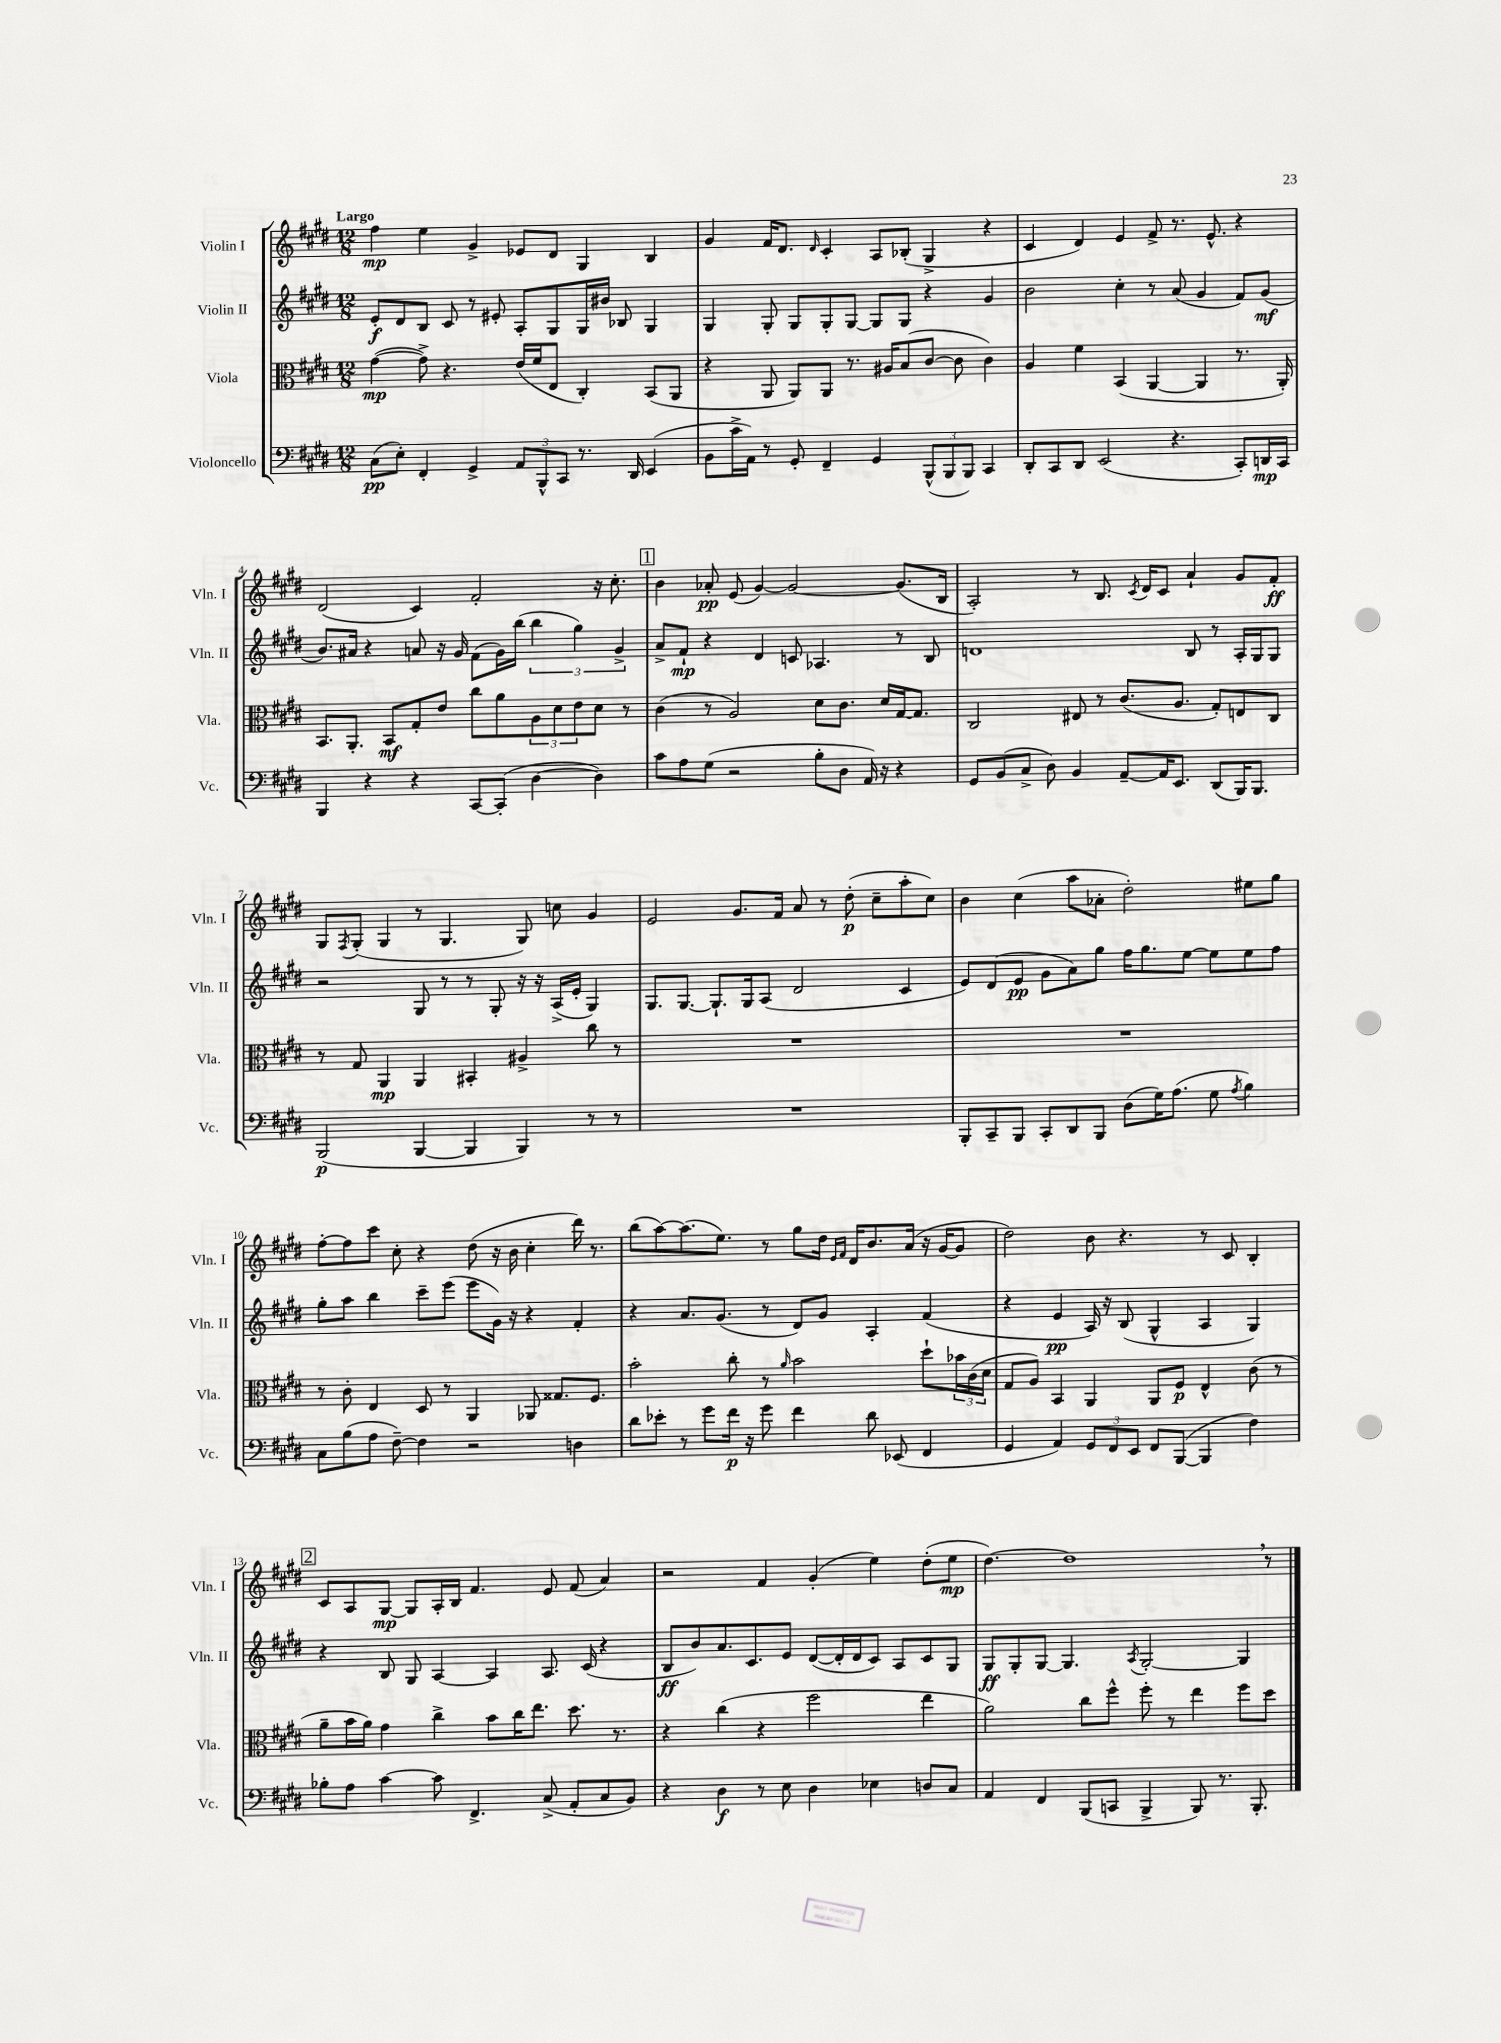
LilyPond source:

<<
\new StaffGroup <<
\new Staff = "s0" \with { instrumentName = "Violin I" shortInstrumentName = "Vln. I" } {
    \clef treble \key e \major \numericTimeSignature \time 12/8 \tempo "Largo"
    fis''4\mp e''4 gis'4-> ees'8 dis'8 gis4 b4 |
    gis'4 fis'16 dis'8. \grace { dis'16 } cis'4-. a8 bes8-.( gis4-> r4 |
    cis'4 dis'4) e'4 fis'8-> r8. e'8.-^ r4 |
    dis'2( cis'4) fis'2-. r16 cis''8.-. |
    \mark \markup { \box "1" } b'4 aes'8-.\pp e'8( gis'4~) gis'2~ gis'8.( b16 |
    a2-.) r8 b8. \acciaccatura { cis'8 } dis'16 cis'8 a'4-! gis'8 fis'8-.\ff |
    gis8 \acciaccatura { fis8 } gis8-.( gis4 r8 gis4. gis8) c''8 gis'4 |
    e'2 gis'8. fis'16 a'8 r8 dis''8-.\p( cis''8-- a''8-. cis''8) |
    b'4 cis''4( a''8 aes'8-. dis''2-.) eis''8 gis''8 |
    fis''8~-. fis''8 cis'''8 cis''8-. r4 dis''8( r16 b'16 cis''4-. dis'''16) r8. |
    b''8( a''8~) a''8.( e''8.) r8 gis''8 dis''16 \grace { e'16 fis'16 } dis'16 b'8. a'16( r16 gis'16~ gis'8 |
    dis''2) b'8 r4. r8 cis'8 b4-. |
    \mark \markup { \box "2" } cis'8 a8 gis8~\mp gis8 a16-. b16 fis'4. e'8 fis'8( a'4) |
    r2 fis'4 gis'4-.( e''4) dis''8-.( e''8\mp |
    dis''4.~) dis''1 \breathe r8 \bar "|." |
}
\new Staff = "s1" \with { instrumentName = "Violin II" shortInstrumentName = "Vln. II" } {
    \clef treble \key e \major \numericTimeSignature \time 12/8
    e'8-.\f dis'8 b8 cis'8 r8 eis'8-. a8-. gis8 gis16 bis'16 bes8 gis4 |
    gis4 gis8-. gis8 gis8-. gis8~ gis8 gis8 r4 gis'4 |
    b'2 cis''4-. r8 a'8( gis'4 fis'8) gis'8\mf( |
    b'8.) ais'16 r4 a'8 r16 gis'16 fis'8( gis'16) b''16( \tuplet 3/2 { b''4 gis''4) gis'4-> } |
    \mark \markup { \box "1" } a'8-> fis'8-!\mp r4 dis'4 c'8 aes4. r8 b8 |
    d'1 b8 r8 a16-. gis16 gis8 |
    r2 gis8 r8 r8 gis8-. r16 r16 a16->( e'16-. gis4) |
    gis8. gis8.~ gis8.-! gis16 a8( dis'2 cis'4 |
    e'8) dis'8( e'8\pp gis'8 a'8) gis''8 fis''16 gis''8. e''8~ e''8 e''8 fis''8 |
    gis''8-. a''8 b''4 cis'''8-- e'''8( e'''8 gis'16) r16 r4 fis'4-. |
    r4 a'8. gis'8.( r8 dis'8) gis'8 a4-. fis'4( |
    r4 e'4\pp a16) r16 b8( gis4-^ a4 gis4) |
    \mark \markup { \box "2" } r4 b8 gis8 a4~ a4 a8. cis'16( r4 |
    b8\ff b'8) a'8. cis'8. e'8 dis'8~( dis'16-. dis'16 cis'8) a8 cis'8 gis8 |
    gis8\ff gis8-. gis8~ gis4. \acciaccatura { a8 } gis2~-. gis4 \bar "|." |
}
\new Staff = "s2" \with { instrumentName = "Viola" shortInstrumentName = "Vla." } {
    \clef alto \key e \major \numericTimeSignature \time 12/8
    gis'4~\mp( gis'8->) r4. e'16( fis'16 e8 cis4-.) b,8( a,8 |
    r4 a,8 a,8) a,8 r8. ais16 b8( cis'8~ cis'8 cis'4) |
    a4 fis'4 b,4( a,4~ a,4 r8. a,16-.) |
    b,8. a,8.-. b,8\mf gis8-. e'8 cis''8 a'8 \tuplet 3/2 { a8 dis'8 e'8 } dis'8 r8 |
    \mark \markup { \box "1" } cis'4( r8 a2) dis'8 cis'8. dis'16 gis16~ gis8. |
    cis2 eis8 r8 cis'8.( a8. gis8-.) e8 cis8 |
    r8 gis8 a,4\mp a,4 bis,4-. ais4-> cis''8 r8 |
    R1. |
    R1. |
    r8 cis'8-. e4 dis8 r8 a,4 aes,8 gisis8. fis8. |
    b'2-. cis''8-. r8 \grace { a'16 } b'2 dis''8-! \tuplet 3/2 { bes'16 cis'16( dis'16 } |
    gis8 a8) b,4 a,4 a,8 fis8\p e4-^ cis'8( r8 |
    \mark \markup { \box "2" } a'8-- b'16 a'16) gis'4 cis''4-> b'8 cis''16 e''8. dis''8. r8. |
    r4 cis''4( r4 fis''2 e''4 |
    a'2) cis''8 fis''8-^ fis''8-. r8 e''4 fis''8 dis''8 \bar "|." |
}
\new Staff = "s3" \with { instrumentName = "Violoncello" shortInstrumentName = "Vc." } {
    \clef bass \key e \major \numericTimeSignature \time 12/8
    cis8\pp( e8-.) fis,4-. gis,4-> \tuplet 3/2 { a,8 b,,8-^ cis,8 } r8. dis,16 e,4( |
    b,8 cis'16-> a,16) r8 gis,8-. fis,4-- gis,4 \tuplet 3/2 { b,,8-^( b,,8 b,,8) } cis,4 |
    dis,8-. cis,8 dis,8 e,2( r4. cis,8-.) d,16\mp cis,16 |
    b,,4 r4 r4 cis,8~ cis,8-.( dis4~ dis4) |
    \mark \markup { \box "1" } cis'8 a8 gis8( r2 b8-. dis8 a,16) r16 r4 |
    gis,8 b,8( cis8-> dis8) b,4 a,8~-- a,16 e,8. dis,8( b,,16) b,,8. |
    b,,2\p( b,,4~ b,,4 b,,4) r8 r8 |
    R1. |
    b,,8-. cis,8-- b,,8 cis,8-. dis,8 b,,8 dis8( gis16) a8.( gis8 \acciaccatura { a8 } b4) |
    cis8 b8( a8 fis8~--) fis4 r2 d4 |
    dis'8 ees'8-. r8 gis'8 fis'16\p r16 gis'8 fis'4 dis'8 ees,8( fis,4 |
    gis,4 a,4) \tuplet 3/2 { gis,8 fis,8 e,8 } fis,8 b,,8~( b,,4 fis4) |
    \mark \markup { \box "2" } bes8-. a8 cis'4~ cis'8 fis,4.-> cis8->( a,8-. cis8 b,8) |
    r4 dis4\f r8 e8 dis4 ees4 d8 cis8 |
    a,4 fis,4 b,,8( c,8 b,,4-> b,,8) r8. b,,8.-. \bar "|." |
}
>>
>>
